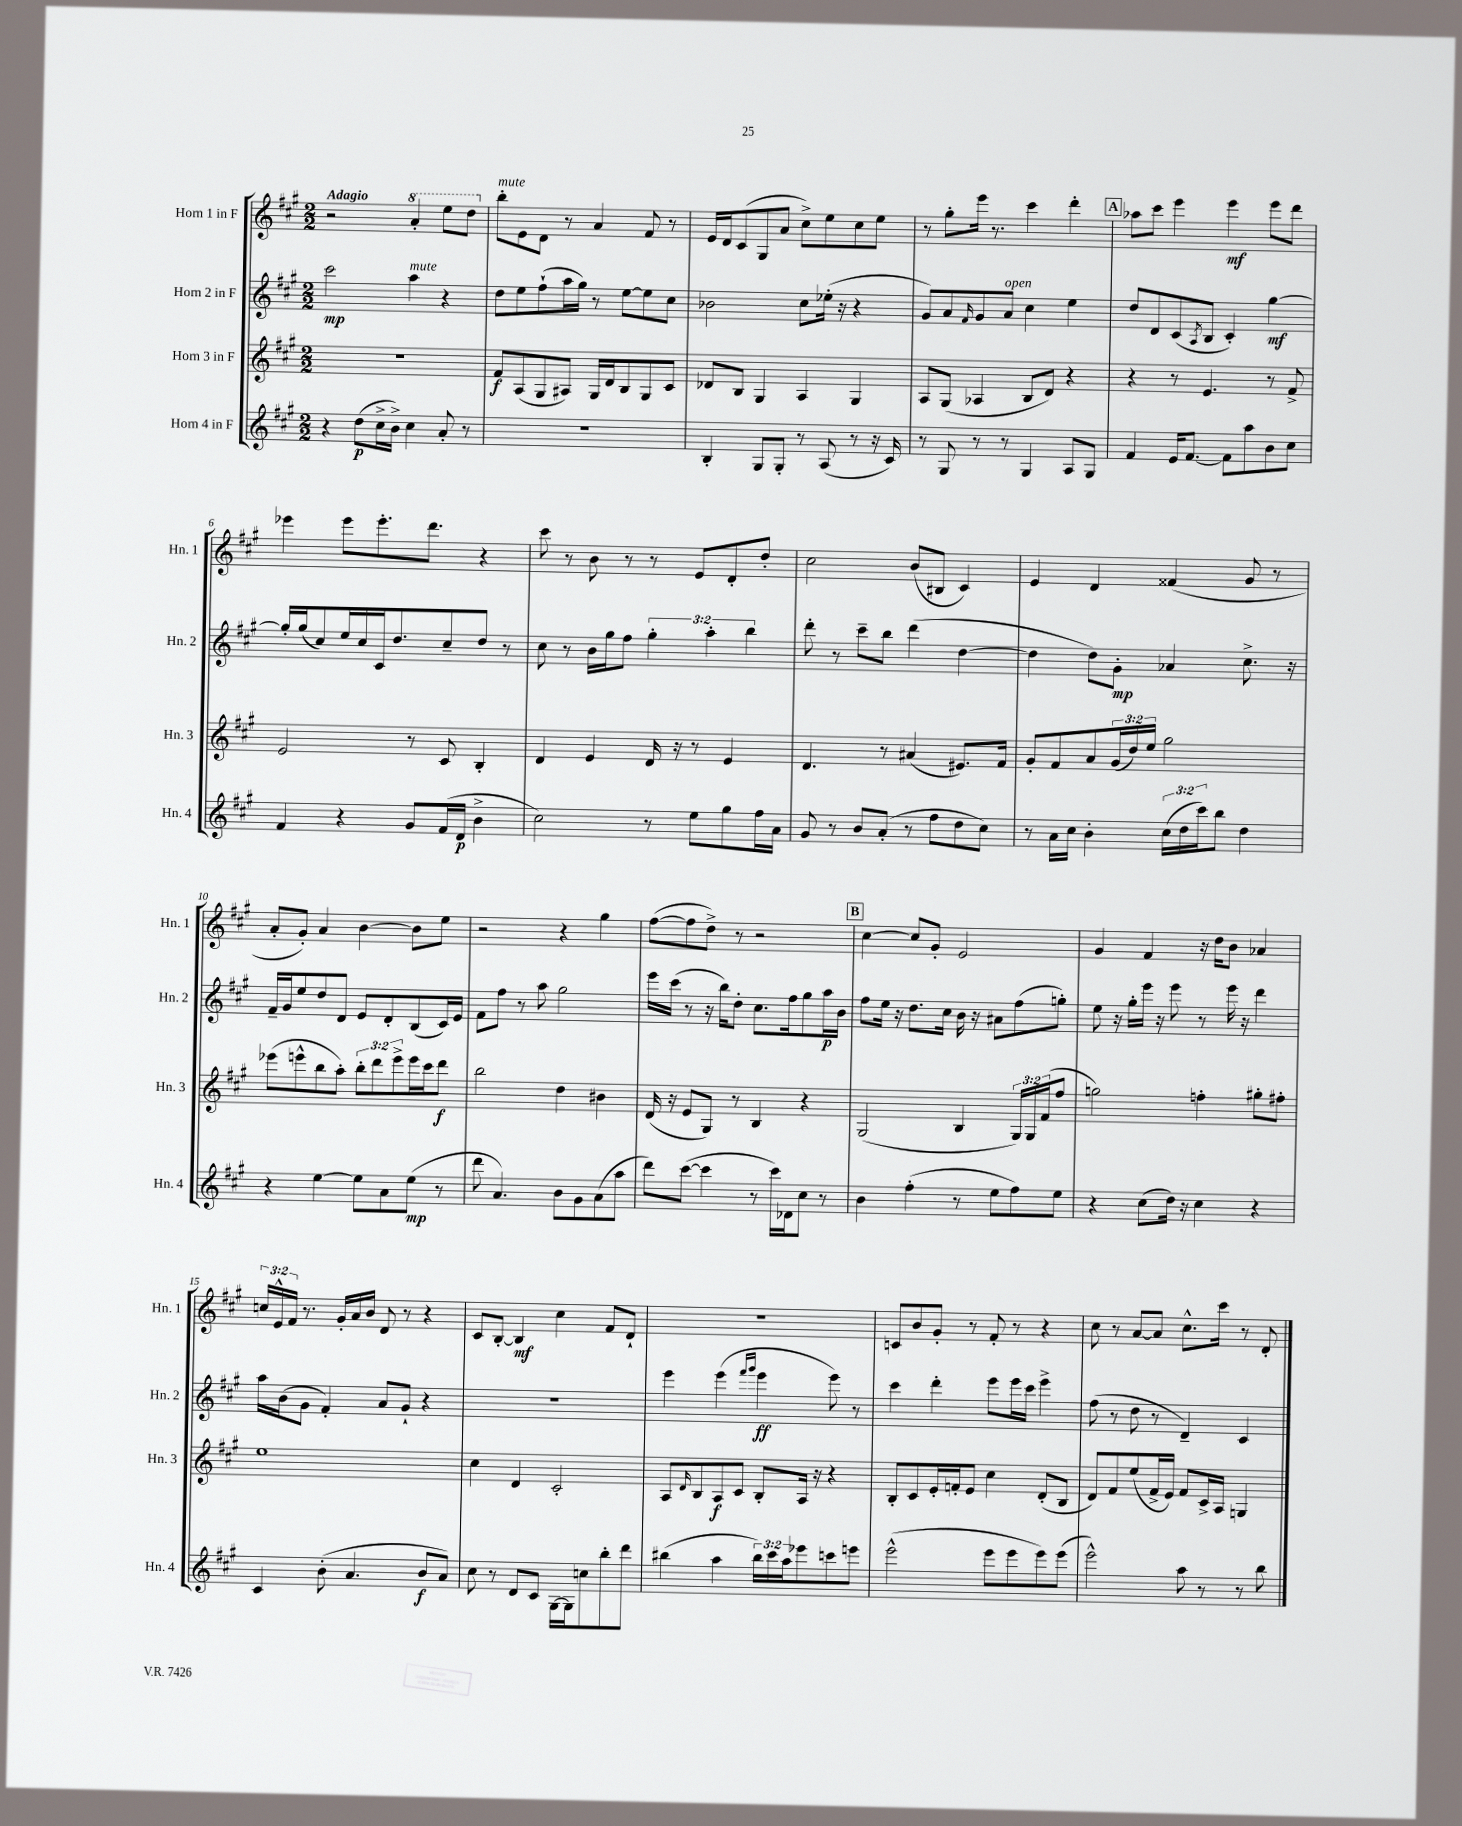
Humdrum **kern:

**kern	**kern	**kern	**kern
*staff4	*staff3	*staff2	*staff1
*clefG2	*clefG2	*clefG2	*clefG2
*k[f#c#g#]	*k[f#c#g#]	*k[f#c#g#]	*k[f#c#g#]
*M2/2	*M2/2	*M2/2	*M2/2
4r	1r	2ccc#	2r
(8dd	.	.	.
16cc#^	.	.	.
16b^)	.	.	.
4cc#	.	4aa	4aa'
8a'	.	4r	8eee
8r	.	.	8ddd
=	=	=	=
1r	8f#	8dd	8bb'
.	(8A	8ee	8e
.	8G#	(8ff#`	8d
.	8A#)	16aa	8r
.	.	16gg#)	.
.	16G#	8r	4a
.	16d	.	.
.	8B	[8ee	.
.	8G#	8ee]	8f#
.	8c#	8cc#	8r
=	=	=	=
4B'	8d-	2b-	16e
.	.	.	16d
.	8B	.	(8c#
8G#	4G#	.	8G#
8G#'	.	.	8a
8r	4A	8cc#	8cc#^)
(8A	.	(16ee-'	8ee
.	.	16r	.
8r	4G#	4r	8cc#
16r	.	.	8ee
16c#)	.	.	.
=	=	=	=
8r	8A	8g#)	8r
8G#	(8G#	8a	8gg#'
.	.	16qqf#	.
8r	4A-	8g#	16eee
.	.	.	8.r
8r	.	8a	.
4G#	8B	4cc#	4ccc#
.	8d)	.	.
8A	4r	4ee	4ddd'
8G#	.	.	.
=	=	=	=
4f#	4r	8dd	8aa-
.	.	8d	8ccc#
16e	8r	(8c#	4eee
[8.f#	.	.	.
.	.	8qA	.
.	4.e	8B	.
8f#]	.	4c#')	4eee
8aa	.	.	.
8b	8r	[4gg#	8eee
8cc#	8f#^	.	8ddd
=	=	=	=
4f#	2e	16gg#']	4eee-
.	.	(16gg#	.
.	.	8cc#)	.
4r	.	16ee	8eee-
.	.	16cc#	.
.	.	16c#	8.eee-'
.	.	8.dd	.
8g#	8r	.	.
.	.	.	8.ddd
(16f#	8c#	8cc#~	.
16d	.	.	.
4b^	4B'	8dd	4r
.	.	8r	.
=	=	=	=
2cc#)	4d	8cc#	8ccc#
.	.	8r	8r
.	4e	16b	8b
.	.	16gg#	.
.	.	8ff#	8r
8r	16d	6gg#'	8r
.	16r	.	.
8ee	8r	.	8e
.	.	6aa'	.
8gg#	4e	.	8d'
.	.	6bb	.
16ff#	.	.	8dd'
16a	.	.	.
=	=	=	=
8g#	4.d	8ddd'	2cc#
8r	.	8r	.
8b	.	8ccc#~	.
(8a'	8r	8bb	.
8r	(4a#	(4ddd	(8b
8ff#	.	.	8B#
8dd	8.e#)	[4dd	4c#)
8cc#)	.	.	.
.	16f#	.	.
=	=	=	=
8r	8g#'	4dd]	4e
16a	8f#	.	.
16cc#	.	.	.
4b'	8a	8dd)	4d
.	(24g#	8g#'	.
.	24dd)	.	.
.	24ee	.	.
(24cc#	2gg#	4a-	(4f##
24dd	.	.	.
24ccc#)	.	.	.
8bb	.	.	.
4dd	.	8.cc#^	8g#
.	.	.	8r
.	.	16r	.
=	=	=	=
4r	(8eee-	16f#~	8a'
.	.	16g#	.
.	8eee^^	8ee	8g#')
[4ee	8bb	8dd	4a
.	8aa')	8d	.
8ee]	12bb'	8e	[4b
.	12ddd	.	.
8a	.	8d'	.
.	12eee^	.	.
(8ee	16eee	(8B	8b]
.	16ccc#	.	.
8r	8ddd	16c#)	8ee
.	.	16e	.
=	=	=	=
8ddd	2bb	8f#	2r
4.a)	.	8ff#	.
.	.	8r	.
.	.	8aa	.
8b	4dd	2gg#	4r
8g#	.	.	.
(8a	4b#	.	4gg#
8aa	.	.	.
=	=	=	=
8ddd)	(16d	16eee	([8ff#
.	16r	(16ccc#	.
([8ccc#	8e	8r	8ff#]
4ccc#]	8G#)	16r	8dd^)
.	.	16bb)	.
.	8r	8dd'	8r
8r	4B	8.cc#	2r
16ccc#)	.	.	.
16d-	.	16ff#	.
8cc#	4r	8gg#	.
8r	.	16aa	.
.	.	16b	.
=	=	=	=
4b	(2G#	8ff#	[4cc#
.	.	16ee	.
.	.	16r	.
(4ff#'	.	8.dd	8cc#]
.	.	.	8g#'
.	.	16cc#	.
8r	4B	16b	2e
.	.	16r	.
8ee	.	8a#	.
8ff#)	24G#)	(8ff#	.
.	24G#	.	.
.	(24f#	.	.
8ee	8ff#	8gg')	.
=	=	=	=
4r	2gg)	8ee	4g#
.	.	16r	.
.	.	16gg#'	.
(8cc#	.	16eee	4f#
.	.	16r	.
16dd)	.	8eee	.
16r	.	.	.
4cc#	4ff'	8r	16r
.	.	.	16dd
.	.	16eee	8b
.	.	16r	.
4r	8gg#'	4ddd	4a-
.	8ff#'	.	.
=	=	=	=
4c#	1ee	16aa	24cc
.	.	.	24e^^
.	.	(16b	.
.	.	.	24f#
.	.	8g#	8.r
(8b'	.	4f#')	.
.	.	.	16g#'
4.a	.	.	16a
.	.	.	16b
.	.	8a	8d
.	.	8g#`	8r
8b	.	4r	4r
8a)	.	.	.
=	=	=	=
8cc#	4cc#	1r	8c#
8r	.	.	[8B'
8d	4d	.	4B]
8c#	.	.	.
[16G#	2c#'	.	4cc#
16G#]	.	.	.
8cc	.	.	.
8bb'	.	.	8f#
8ddd	.	.	8d`
=	=	=	=
(4bb#	8A	4eee	1r
.	16qqd	.	.
.	8B	.	.
4aa	8A	(4eee	.
.	8c#	.	.
.	.	16qqfff#	.
.	.	16qqggg#	.
24bb#)	8B'	4eee	.
24ccc#	.	.	.
24aa	.	.	.
8eee-	16A	.	.
.	16r	.	.
8ccc	4r	8eee)	.
8eee	.	8r	.
=	=	=	=
(2eee^^	8B'	4ccc#	8c
.	8c#	.	8b
.	16e'	4ddd'	8g#'
.	16f'	.	.
.	8e	.	8r
8eee	4cc#	8eee	8f#'
8eee	.	16eee	8r
.	.	16ccc#	.
8eee)	(8d'	4eee^	4r
(8eee	8B	.	.
=	=	=	=
2eee^^)	8d)	(8ff#	8cc#
.	8f#	8r	8r
.	(8ee	8dd	[8a
.	16f#^	8r	8a]
.	16e)	.	.
8aa	8f#	4d~)	8.cc#^^
8r	16c#^	.	.
.	16A	.	16ccc#
8r	4G	4c#	8r
8bb	.	.	8d'
==	==	==	==
*-	*-	*-	*-
